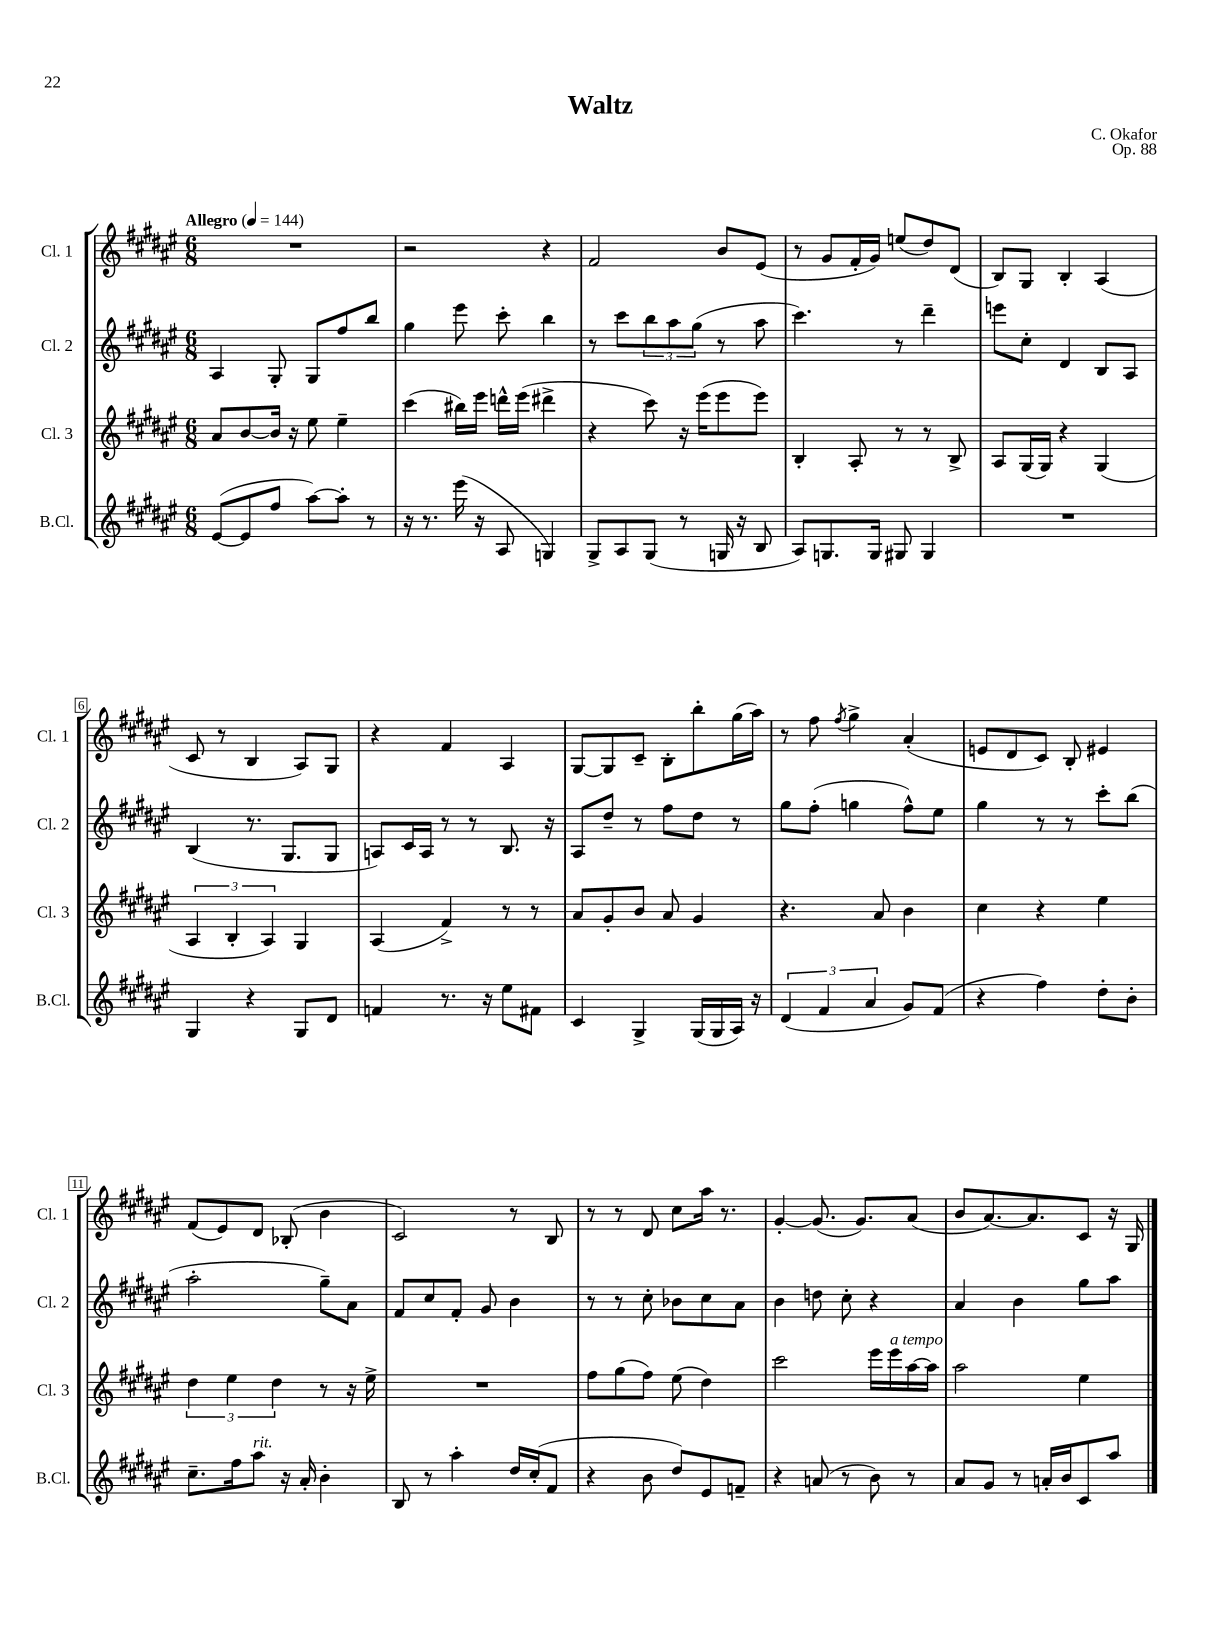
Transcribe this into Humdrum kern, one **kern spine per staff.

**kern	**kern	**kern	**kern
*staff4	*staff3	*staff2	*staff1
*clefG2	*clefG2	*clefG2	*clefG2
*k[f#c#g#d#a#e#]	*k[f#c#g#d#a#e#]	*k[f#c#g#d#a#e#]	*k[f#c#g#d#a#e#]
*M6/8	*M6/8	*M6/8	*M6/8
*MM144	*MM144	*MM144	*MM144
([8e#	8a#	4A#	2.r
8e#]	[8b	.	.
8ff#	16b]	8G#'	.
.	16r	.	.
[8aa#)	8ee#	8G#	.
8aa#']	4ee#~	8ff#	.
8r	.	8bb	.
=	=	=	=
16r	(4ccc#	4gg#	2r
8.r	.	.	.
(16eee#	16bb#)	8eee#	.
16r	16eee#	.	.
8A#	16ddd^^	8ccc#'	.
.	(16eee#	.	.
4G)	4ddd#^	4bb	4r
=	=	=	=
8G#^	4r	8r	2f#
8A#	.	8ccc#	.
(8G#	8ccc#)	12bb	.
.	.	12aa#	.
8r	16r	.	.
.	.	(12gg#	.
.	(16eee#	.	.
16G	8eee#	8r	8b
16r	.	.	.
8B	8eee#)	8aa#	(8e#
=	=	=	=
8A#)	4B'	4.ccc#)	8r
8.G	.	.	8g#
.	8A#'	.	16f#'
16G	.	.	16g#)
8G#	8r	8r	(8ee
4G#	8r	4ddd#~	8dd#)
.	8B^	.	(8d#
=	=	=	=
2.r	8A#	8eee	8B)
.	(16G#	8cc#'	8G#
.	16G#)	.	.
.	4r	4d#	4B'
.	(4G#	8B	(4A#
.	.	8A#	.
=	=	=	=
4G#	6A#	(4B	8c#
.	.	.	8r
.	6B'	.	.
4r	.	8.r	4B
.	6A#)	.	.
.	.	8.G#	.
8G#	4G#	.	8A#)
8d#	.	8G#	8G#
=	=	=	=
4f	(4A#	8A)	4r
.	.	16c#	.
.	.	16A	.
8.r	4f#^)	8r	4f#
.	.	8r	.
16r	.	.	.
8ee#	8r	8.B	4A#
8f#	8r	.	.
.	.	16r	.
=	=	=	=
4c#	8a#	8A#	[8G#
.	8g#'	8dd#~	8G#]
4G#^	8b	8r	8c#~
.	8a#	8ff#	8B'
(16G#	4g#	8dd#	8bb'
16G#	.	.	.
16A#)	.	8r	(16gg#
16r	.	.	16aa#)
=	=	=	=
(6d#	4.r	8gg#	8r
.	.	(8ff#'	8ff#
6f#	.	.	.
.	.	.	8qff#
.	.	4gg	4gg#^
6a#	.	.	.
.	8a#	.	.
8g#)	4b	8ff#^^)	(4a#'
(8f#	.	8ee#	.
=	=	=	=
4r	4cc#	4gg#	8e
.	.	.	8d#
4ff#)	4r	8r	8c#)
.	.	8r	8B'
8dd#'	4ee#	8ccc#'	4e#
8b'	.	(8bb	.
=	=	=	=
8.cc#~	6dd#	2aa#'	(8f#
.	.	.	8e#)
.	6ee#	.	.
16ff#	.	.	.
8aa#	.	.	8d#
.	6dd#	.	.
16r	.	.	(8B-'
16a#'	.	.	.
4b'	8r	8gg#~)	4b
.	16r	8a#	.
.	16ee#^	.	.
=	=	=	=
8B	2.r	8f#	2c#)
8r	.	8cc#	.
4aa#'	.	8f#'	.
.	.	8g#	.
16dd#	.	4b	8r
(16cc#'	.	.	.
8f#	.	.	8B
=	=	=	=
4r	8ff#	8r	8r
.	(8gg#	8r	8r
8b	8ff#)	8cc#'	8d#
8dd#)	(8ee#	8b-	8cc#
8e#	4dd#)	8cc#	16aa#
.	.	.	8.r
8f~	.	8a#	.
=	=	=	=
4r	2ccc#	4b	[4g#'
(8a	.	8dd	(8.g#]
8r	.	8cc#'	.
.	.	.	8.g#)
8b)	16eee#	4r	.
.	16eee#	.	.
8r	[16aa#	.	(8a#
.	16aa#]	.	.
=	=	=	=
8a#	2aa#	4a#	8b
8g#	.	.	[8.a#)
8r	.	4b	.
.	.	.	8.a#]
16a'	.	.	.
16b	.	.	.
8c#	4ee#	8gg#	8c#
8aa#	.	8aa#	16r
.	.	.	16G#
==	==	==	==
*-	*-	*-	*-
